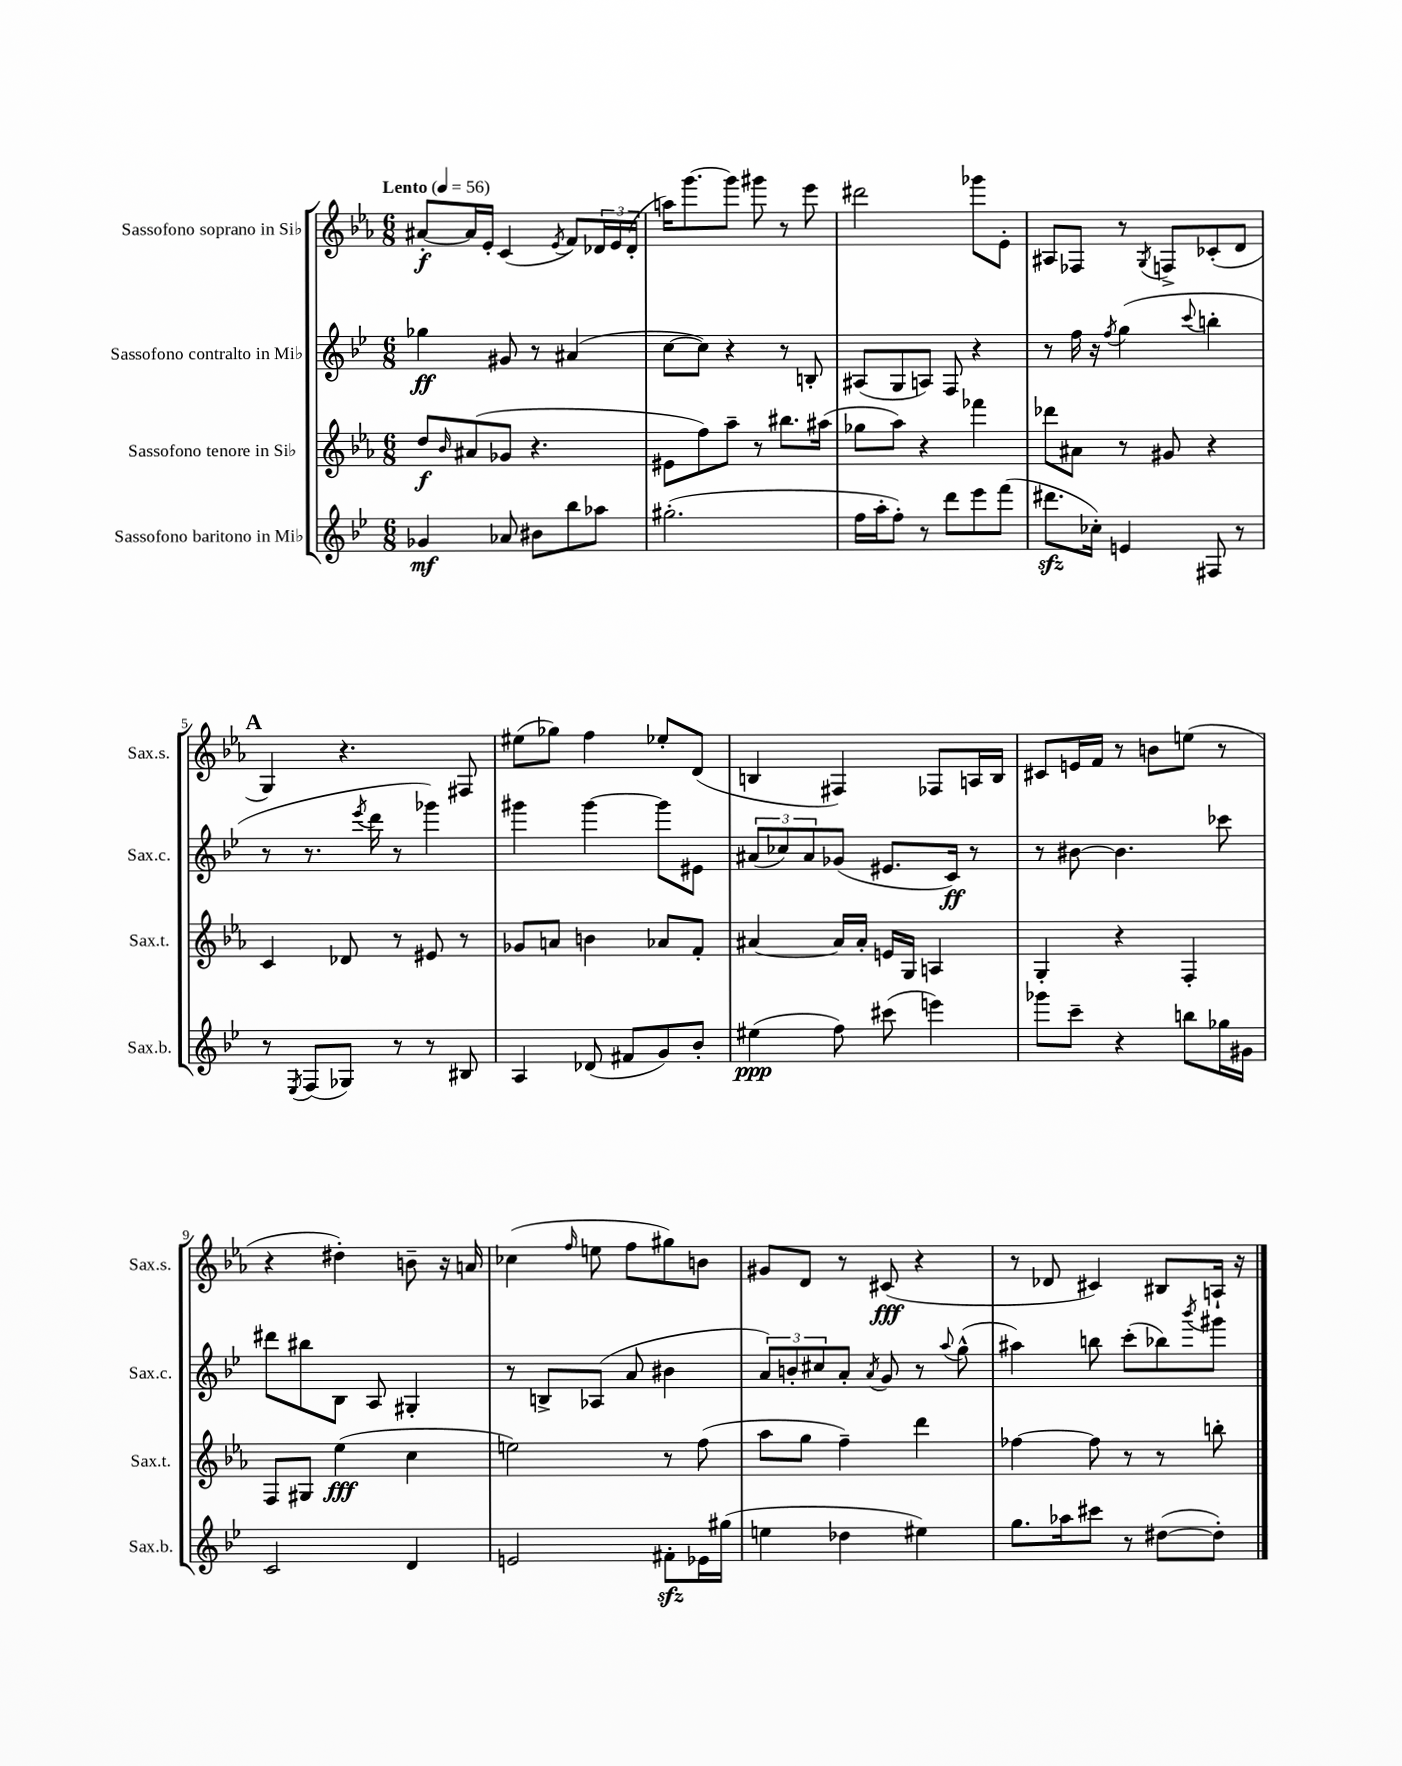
<<
\new StaffGroup <<
\new Staff = "s0" \with { instrumentName = "Sassofono soprano in Sib" shortInstrumentName = "Sax.s." } {
    \clef treble \key ees \major \numericTimeSignature \time 6/8 \tempo "Lento" 4 = 56
    ais'8~-.\f ais'16 ees'16-. c'4( \acciaccatura { ees'8 } f'8) \tuplet 3/2 { des'16 ees'16 des'16-.( } |
    a''16) g'''8.~ g'''8 gis'''8 r8 ees'''8 |
    dis'''2 ges'''8 ees'8-. |
    ais8 fes8 r8 \acciaccatura { g8 } f8-> ces'8-.( d'8 |
    \mark \markup { \bold "A" } g4) r4. fis8 |
    eis''8( ges''8) f''4 ees''8-. d'8( |
    b4 fis4) fes8 a16 b16 |
    cis'8 e'16 f'16 r8 b'8 e''8( r8 |
    r4 dis''4-.) b'8-- r16 a'16 |
    ces''4( \grace { f''16 } e''8 f''8 gis''8) b'8 |
    gis'8 d'8 r8 cis'8\fff( r4 |
    r8 des'8 cis'4) bis8 a16-! r16 \bar "|." |
}
\new Staff = "s1" \with { instrumentName = "Sassofono contralto in Mib" shortInstrumentName = "Sax.c." } {
    \clef treble \key bes \major \numericTimeSignature \time 6/8
    ges''4\ff gis'8 r8 ais'4( |
    c''8~ c''8) r4 r8 b8-. |
    ais8( g8 a8) f8 r4 |
    r8 f''16 r16 \acciaccatura { f''8 } g''4( \appoggiatura { c'''8 } b''4-. |
    \mark \markup { \bold "A" } r8 r8. \acciaccatura { ees'''8 } d'''16 r8 ges'''4) |
    gis'''4 gis'''4~ gis'''8 eis'8 |
    \tuplet 3/2 { ais'8( ces''8) ais'8 } ges'8( eis'8. c'16\ff) r8 |
    r8 bis'8~ bis'4. ces'''8 |
    dis'''8 bis''8 bes8 a8 gis4-. |
    r8 b8-> aes8( a'8 bis'4 |
    \tuplet 3/2 { a'8) b'8-. cis''8 } a'8-. \acciaccatura { a'8 } g'8 r8 \appoggiatura { a''8 } g''8-^( |
    ais''4) b''8 c'''8-.( bes''8) \acciaccatura { bes'''8 } gis'''8 \bar "|." |
}
\new Staff = "s2" \with { instrumentName = "Sassofono tenore in Sib" shortInstrumentName = "Sax.t." } {
    \clef treble \key ees \major \numericTimeSignature \time 6/8
    d''8\f \grace { bes'16 } ais'8( ges'8 r4. |
    eis'8 f''8) aes''8-- r8 bis''8. ais''16( |
    ges''8 aes''8) r4 fes'''4 |
    des'''8 ais'8 r8 gis'8 r4 |
    \mark \markup { \bold "A" } c'4 des'8 r8 eis'8 r8 |
    ges'8 a'8 b'4 aes'8 f'8-. |
    ais'4~ ais'16 ais'16-. e'16 g16 a4 |
    g4-. r4 f4-. |
    f8 gis8 ees''4\fff( c''4 |
    e''2) r8 f''8( |
    aes''8 g''8 f''4--) d'''4 |
    fes''4~ fes''8 r8 r8 b''8-. \bar "|." |
}
\new Staff = "s3" \with { instrumentName = "Sassofono baritono in Mib" shortInstrumentName = "Sax.b." } {
    \clef treble \key bes \major \numericTimeSignature \time 6/8
    ges'4\mf aes'8 bis'8 bes''8 aes''8 |
    gis''2.-.( |
    f''16 a''16-. f''8-.) r8 d'''8 ees'''8 f'''8( |
    dis'''8.\sfz ces''16-.) e'4 fis8 r8 |
    \mark \markup { \bold "A" } r8 \acciaccatura { ees8 } f8( ges8) r8 r8 bis8 |
    a4 des'8( fis'8 g'8) bes'8-. |
    eis''4\ppp( f''8) cis'''8( e'''4) |
    ges'''8 c'''8-- r4 b''8 ges''16 gis'16 |
    c'2 d'4 |
    e'2 fis'8-.\sfz ees'16 gis''16( |
    e''4 des''4 eis''4) |
    g''8. aes''16 cis'''8 r8 dis''8~( dis''8-.) \bar "|." |
}
>>
>>
